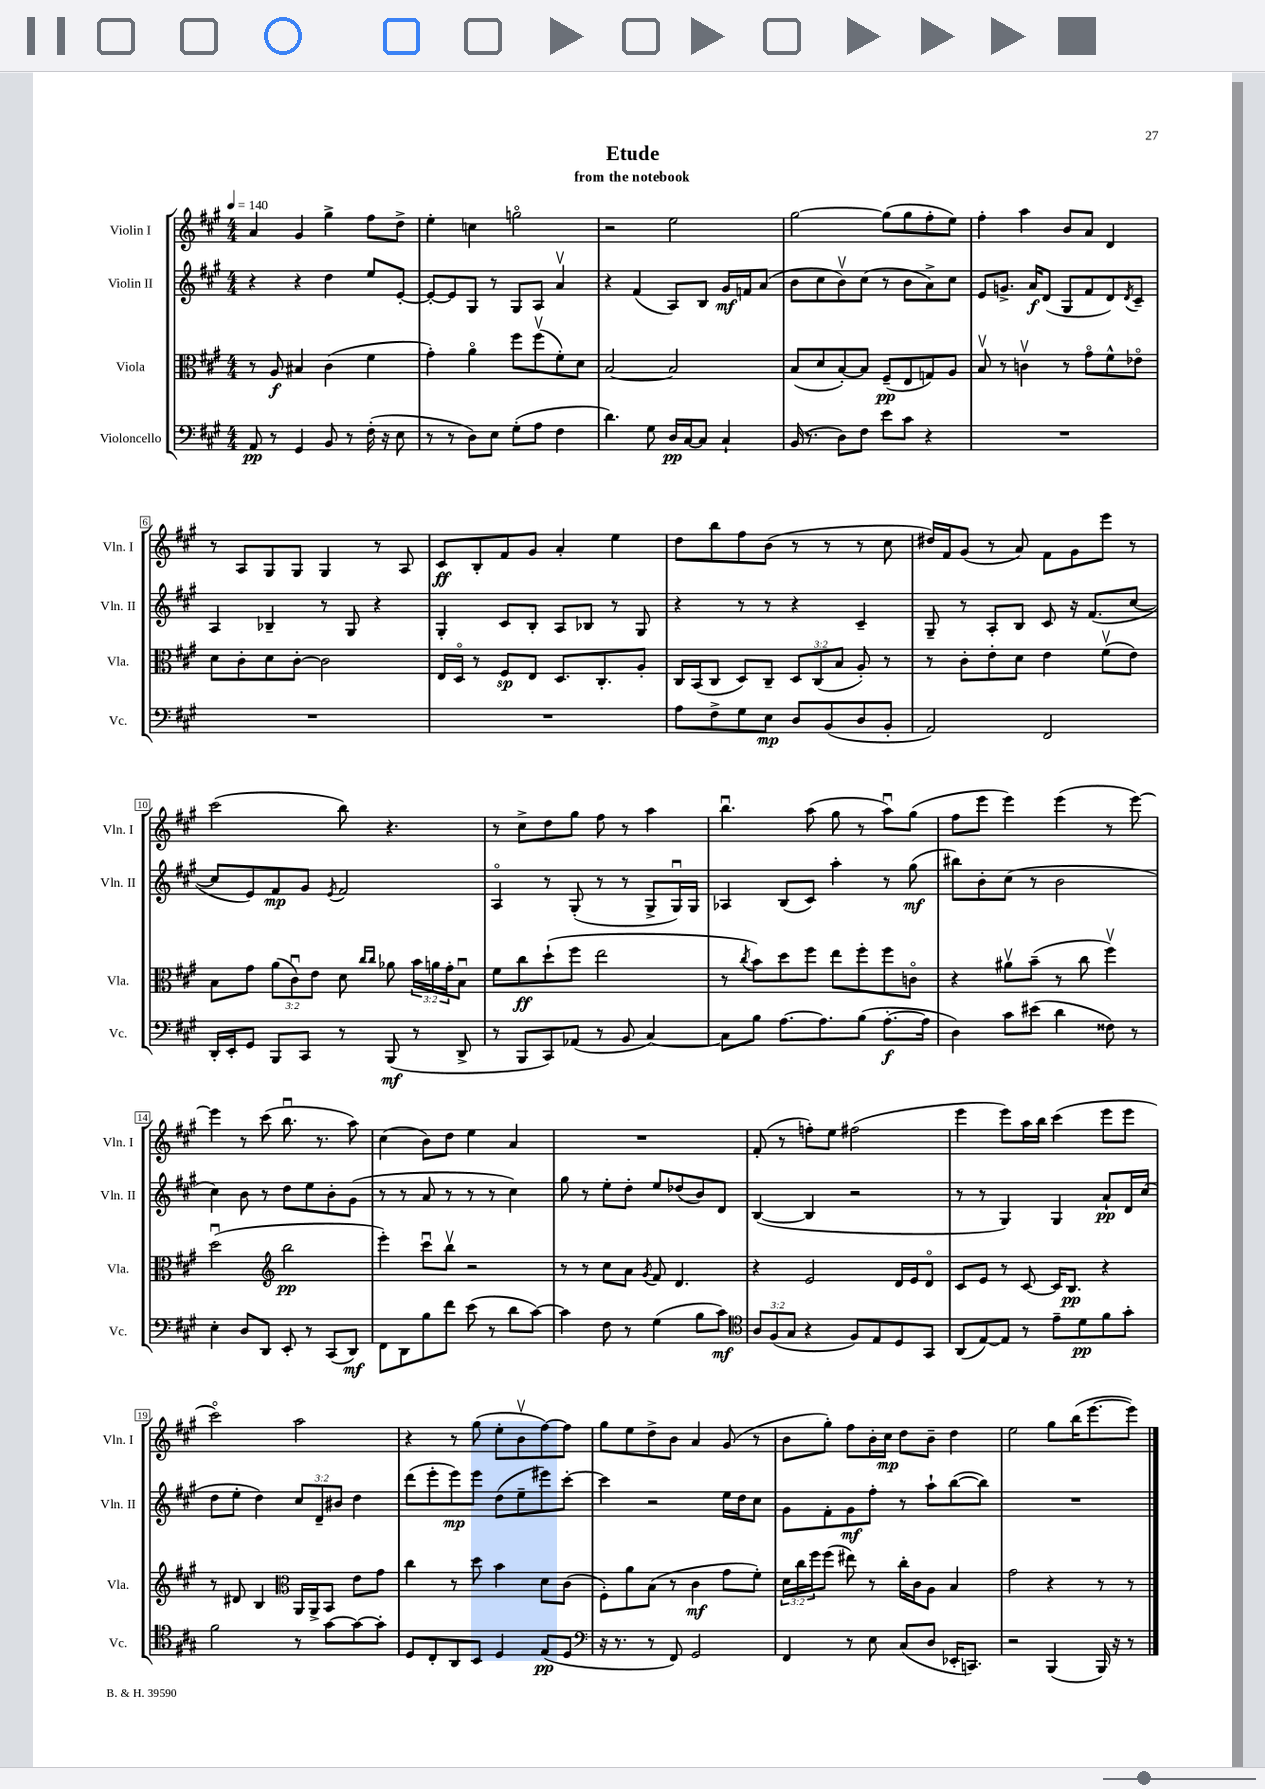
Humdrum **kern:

**kern	**kern	**kern	**kern
*staff4	*staff3	*staff2	*staff1
*clefF4	*clefC3	*clefG2	*clefG2
*k[f#c#g#]	*k[f#c#g#]	*k[f#c#g#]	*k[f#c#g#]
*M4/4	*M4/4	*M4/4	*M4/4
*MM140	*MM140	*MM140	*MM140
8AA	8r	4r	4a
8r	8A	.	.
4GG#	4B#	4r	4g#
8BB	(4c#	4dd	4gg#^
8r	.	.	.
(16F#'	4f#	8ee	8ff#
16r	.	.	.
8E	.	[8e'	8dd^
=	=	=	=
8r	4g#')	8e'_	4ee'
8r	.	8e]	.
8D)	4ao	8G#	4cc
8E	.	8r	.
(8G#'	8ff#	8G#	2ggo
8A	(8ff#v	8A	.
4F#	8f#')	4av	.
.	8d	.	.
=	=	=	=
4.d)	[2B	4r	2r
.	.	(4f#	.
8G#	.	.	.
16D	2B]	8A)	2ee
[16C#	.	.	.
8C#]	.	8B	.
4C#`	.	16g#	.
.	.	16f	.
.	.	(8a	.
=	=	=	=
(16BB	(8B	8b	[2gg#
8.r	.	.	.
.	8d	8cc#	.
8D)	[8B')	8bv)	.
8F#	8B]	(8cc#	.
8e	(8F#~	8r	(8gg#]
8c#	8E	8b	8gg#
4r	8G)	8a^)	8ff#'
.	8A	8cc#	8ee)
=	=	=	=
1r	8Bv	8e	4ff#'
.	8r	8.g^	.
.	4cv	.	4aa
.	.	16a	.
.	.	(8d	.
.	8r	8G#	8b
.	8g#o	8f#	8a
.	8f#^^	8d)	4d
.	.	8qd	.
.	8e-o	8c#~	.
=	=	=	=
1r	8d	4A	8r
.	8c#'	.	8A
.	8d	4B-~	8G#
.	[8c#'	.	8G#
.	2c#]	8r	4G#
.	.	8G#	.
.	.	4r	8r
.	.	.	8A
=	=	=	=
1r	16E	4G#'	8c#
.	16Do	.	.
.	8r	.	8B'
.	8F#	8c#	8f#
.	8E	8B'	8g#
.	8.D	8A	4a'
.	.	8B-	.
.	8.C#'	.	.
.	.	8r	4ee
.	8A'	8G#	.
=	=	=	=
8A	16C#	4r	8dd
.	(16BB	.	.
8F#^	8C#	.	8bb
8G#	8D)	8r	8ff#
8E	8C#~	8r	(8b
8D	12D	4r	8r
.	(12C#	.	.
(8BB	.	.	8r
.	12B	.	.
8D	8A')	4c#~	8r
8BB'	8r	.	8cc#
=	=	=	=
2AA)	8r	8G#~	16dd#)
.	.	.	16f#
.	8c#'	8r	(8g#
.	8e'	8A'	8r
.	8d	8B	8a)
2FF#	4e	8c#	8f#
.	.	16r	8g#
.	.	(8.f#	.
.	(8f#v	.	8eee
.	8e)	[8cc#	8r
=	=	=	=
16DD'	8B	8cc#]	(2ccc#
16EE'	.	.	.
8GG#	8g#	8e)	.
8BBB	(12a	8f#	.
.	12c#u)	.	.
8CC#	.	8g#	.
.	12e	.	.
.	.	8qe	.
8r	8d	2f#	8bb)
.	16qqcc#	.	.
.	16qqcc#	.	.
(8BBB	8a-	.	4.r
8r	24b	.	.
.	24a	.	.
.	24g#'	.	.
8DD^	8Bu	.	.
=	=	=	=
8r	8f#	4Ao	8r
8BBB	8cc#	.	8cc#^
8CC#)	(8dd`	8r	8dd
(8AA-	8ff#	(8G#'	8gg#
8r	2ee	8r	8ff#
8BB	.	8r	8r
[4C#)	.	8G#^	4aa
.	.	16G#u)	.
.	.	16G#	.
=	=	=	=
8C#]	8r	4A-	4.bbu
.	8qcc#	.	.
8B	8b)	.	.
[8.A	8dd	(8B	.
.	8ff#	8c#)	(8aa
8.A]	.	.	.
.	8ee	4aa'	8gg#
(8B	8ff#'	.	8r
[8.A'	8ff#	8r	8aau)
.	8co	(8gg#	(8gg#
16A]	.	.	.
=	=	=	=
4D)	4r	8bb#)	8ff#
.	.	8b'	8eee
8c#	8a#v	(8cc#	4eee)
(8e#	(8b~	8r	.
4d	8r	2b	(4eee
.	8cc#	.	.
8F##)	4ff#v)	.	8r
8r	.	.	[8eee)
=	=	=	=
4E'	(2ddu	4cc#)	4eee]
8D	.	8b	8r
8DD	.	8r	(8ccc#
*	*clefG2	*	*
8EE'	2bb	8dd	8.bbu
8r	.	8ee	.
.	.	.	8.r
(8CC#	.	8b'	.
8DD)	.	(8g#	8aa)
=	=	=	=
8FF#	4eee')	8r	(4cc#
8DD	.	8r	.
8B	8ccc#u	8a	8b)
8f#	8bbv	8r	8dd
(8e	2r	8r	4ee
8r	.	8r	.
8d	.	4cc#)	4a
[8c#)	.	.	.
=	=	=	=
4c#]	8r	8gg#	1r
.	8r	8r	.
8F#	8cc#	8ee'	.
8r	8a	8dd'	.
.	8qg#	.	.
(4G#	8f#	8ee	.
.	4.d	(8dd-	.
8B	.	8b)	.
8c#)	.	8d	.
=	=	=	=
*clefC4	*	*	*
12A	4r	([4B	(8f#'
(12F#	.	.	.
.	.	.	8r
12G#	.	.	.
4r	2e	4B]	8ff')
.	.	.	8ee
8F#)	.	2r	(2ff#
8E	.	.	.
8D	16d	.	.
.	16e	.	.
8GG#	8do	.	.
=	=	=	=
(8AA	8c#	8r	4eee
[8E)	8e	8r	.
8E]	8r	4G#)	8eee)
8r	[8c#	.	16aa
.	.	.	16bb
8e~	16c#]	4G#	(4ccc#
.	8.B	.	.
8d	.	.	.
8f#	4r	8a`	8eee
8g#'	.	16d	8eee
.	.	(16cc#	.
=	=	=	=
2f#	8r	8dd	2ccc#o)
.	8d#	8ee'	.
.	4B	4dd)	.
*	*clefC3	*	*
8r	16AA	12cc#	2aa
.	16AA^	.	.
.	.	12d~	.
[8g#	8BB	.	.
.	.	12b#	.
8g#_	8e	4dd	.
8g#']	8g#	.	.
=	=	=	=
8D	4cc#	(8ddd	4r
8C#'	.	8eee'	.
8AA	8r	8eee)	8r
8BB	8dd	8eee	(8gg#
4D	4b	(8dd	8ee'
.	.	8ee~	8bv
(8E	8d	8eee#)	[8ff#)
8D	(8c#	[8ccc#'	8ff#]
=	=	=	=
*clefF4	*	*	*
16r	8F#')	4ccc#]	8gg#
8.r	.	.	.
.	8a	.	8ee
8r	(8B	2r	8dd^
8FF#)	8r	.	8b
2GG#	4c#	.	4a
.	8g#	16ee	(8g#
.	.	16dd	.
.	8f#')	8cc#	8r
=	=	=	=
4FF#	24d	8g#	8b
.	24cc#	.	.
.	24ff#	.	.
.	(8ff#	8f#'	8gg#')
8r	8ee#)	8g#	8ff#
8E	8r	8ff#'	16b'
.	.	.	16cc#
(8C#	16cc#'	8r	8dd
.	16c#	.	.
8D	8A	8aa`	8b~
16EE-'	4B	([8bb	4dd
8.CC)	.	.	.
.	.	8bb])	.
=	=	=	=
2r	2g#	1r	2ee
(4BBB	4r	.	8gg#
.	.	.	(16bb
.	.	.	[8.eee
16BBB)	8r	.	.
16r	.	.	.
8r	8r	.	8eee])
==	==	==	==
*-	*-	*-	*-
